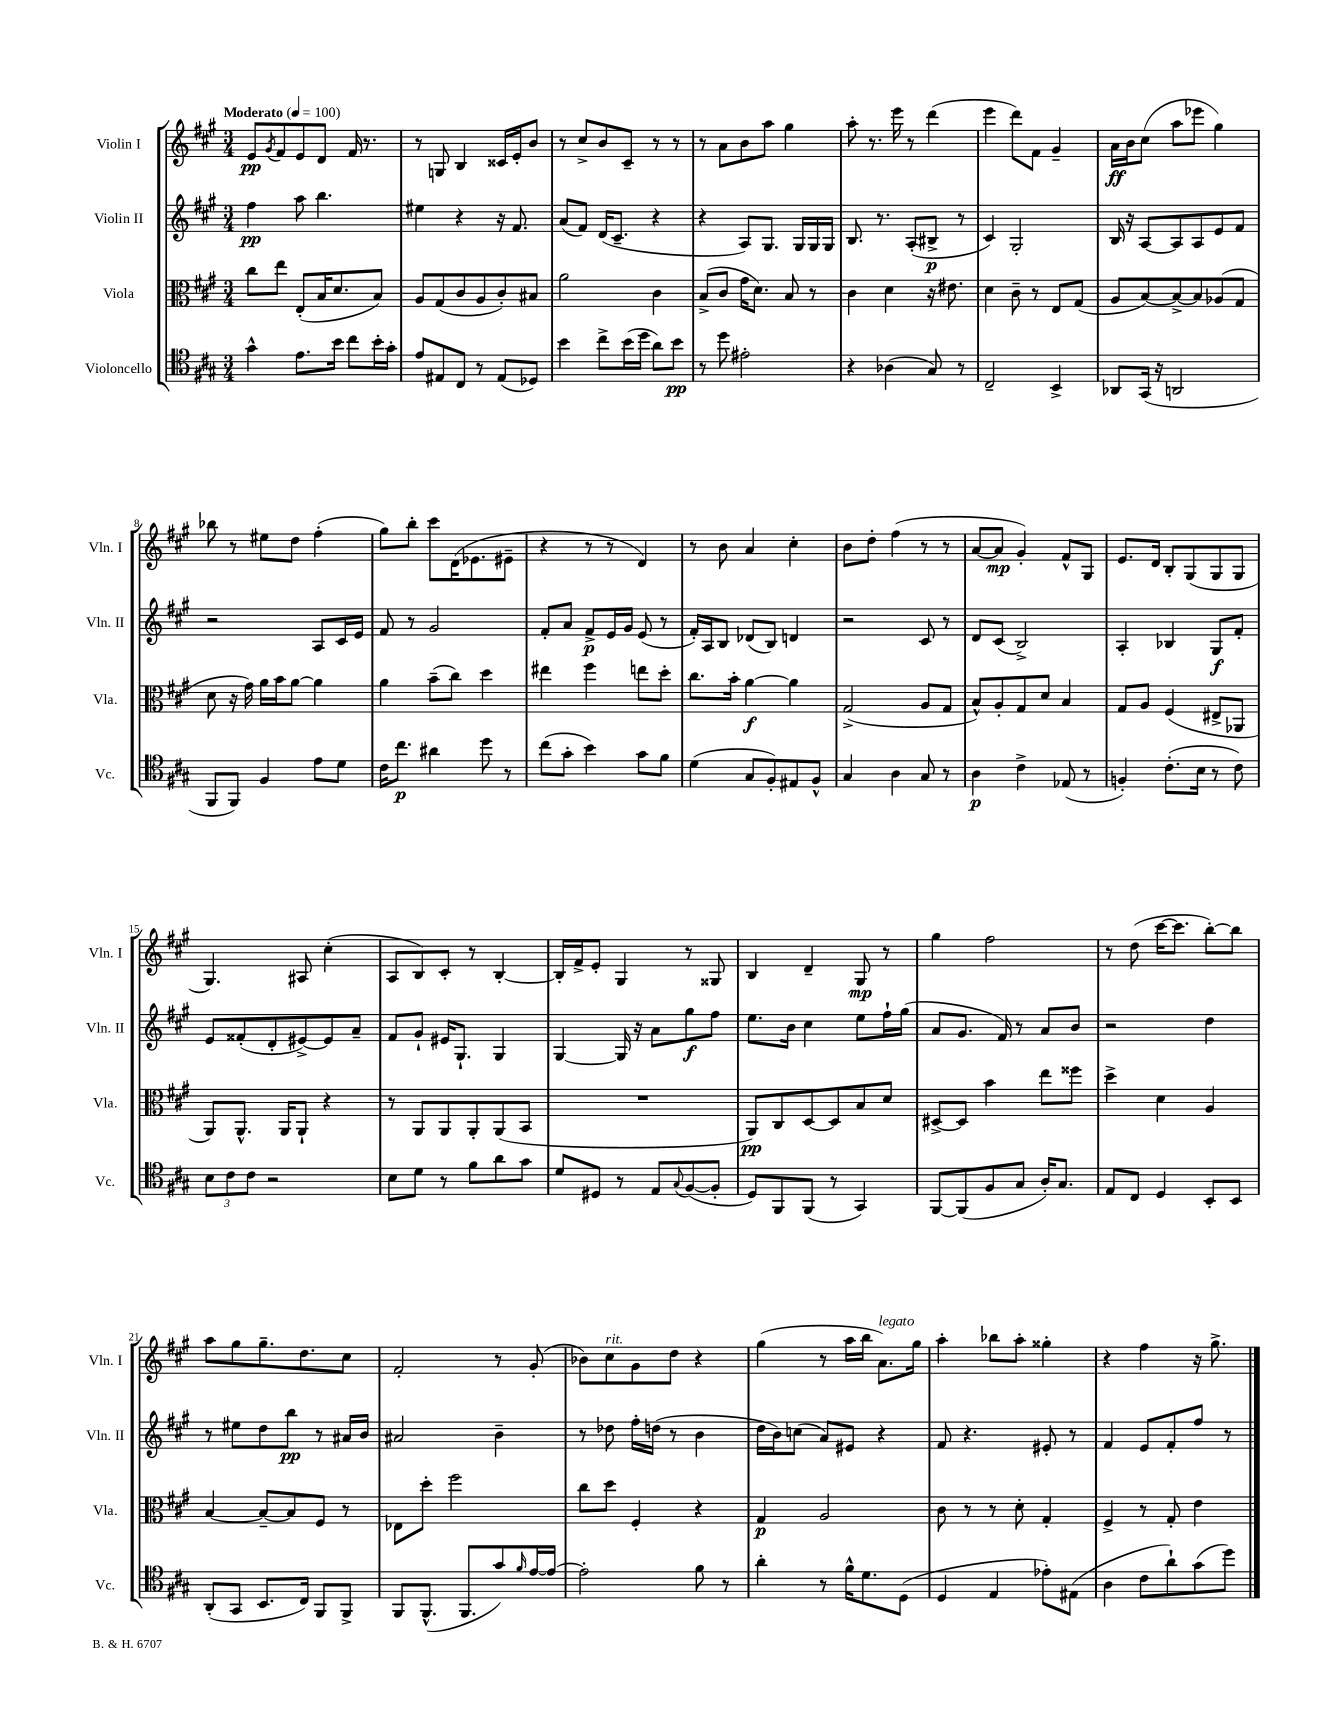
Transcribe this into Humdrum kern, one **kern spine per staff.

**kern	**kern	**kern	**kern
*staff4	*staff3	*staff2	*staff1
*clefC4	*clefC3	*clefG2	*clefG2
*k[f#c#g#]	*k[f#c#g#]	*k[f#c#g#]	*k[f#c#g#]
*M3/4	*M3/4	*M3/4	*M3/4
*MM100	*MM100	*MM100	*MM100
4g#^^	8cc#	4ff#	8e
.	.	.	8qg#
.	8ee	.	8f#
8.e	(8E'	8aa	8e
.	16B	4.bb	8d
16b	8.d	.	.
8cc#	.	.	16f#
.	.	.	8.r
16b'	8B)	.	.
16g#'	.	.	.
=	=	=	=
8e	8A	4ee#	8r
8E#	(8G#	.	8G
8C#	8c#	4r	4B
8r	8A	.	.
(8E#	8c#')	16r	16c##
.	.	8.f#	16e'
8D-)	8B#	.	8b
=	=	=	=
4b	2a	(8a	8r
.	.	8f#)	8cc#^
8cc#^	.	(16d	8b
.	.	8.c#~	.
(16b	.	.	8c#~
16dd	.	.	.
8a)	4c#	4r	8r
8b	.	.	8r
=	=	=	=
8r	(8B^	4r	8r
8dd	8c#	.	8a
2e#'	16g#	8A)	8b
.	8.d)	.	.
.	.	8.G#	8aa
.	8B	.	4gg#
.	.	16G#	.
.	8r	16G#	.
.	.	16G#	.
=	=	=	=
4r	4c#	8.B	8aa'
.	.	.	8.r
.	.	8.r	.
(4A-	4d	.	.
.	.	.	16eee
.	.	(8A'	8r
8G#)	16r	8B#^	(4ddd
.	8.e#	.	.
8r	.	8r	.
=	=	=	=
2C#~	4d	4c#)	4eee
.	8c#~	2G#'	8ddd)
.	8r	.	8f#
4BB^	8E	.	4g#~
.	(8G#	.	.
=	=	=	=
8AA-	8A	16B	16a
.	.	16r	16b
(16GG#	[8B)	[8A	(8cc#
16r	.	.	.
2AA	8B^_	8A]	8aa
.	8B]	8A	8eee-
.	(8A-	8e	4gg#)
.	8G#	8f#	.
=	=	=	=
8FF#	8d	2r	8bb-
8FF#)	16r	.	8r
.	16g#)	.	.
4F#	16a	.	8ee#
.	16b	.	.
.	[8a	.	8dd
8e	4a]	8A	(4ff#'
8d	.	16c#	.
.	.	16e	.
=	=	=	=
16c#	4a	8f#	8gg#)
8.cc#	.	.	.
.	.	8r	8bb'
4a#	(8b~	2g#	8ccc#
.	8cc#)	.	(16d
.	.	.	8.e-
8dd	4dd	.	.
8r	.	.	8e#~
=	=	=	=
(8cc#	4ee#	8f#'	4r
8g#'	.	8a	.
4b)	4ff#	8f#^	8r
.	.	16e	8r
.	.	16g#	.
8g#	8ee	(8e	4d)
8f#	8dd'	8r	.
=	=	=	=
(4d	8.cc#	16f#')	8r
.	.	16A	.
.	.	8B	8b
.	16b'	.	.
8G#	[4a	(8d-	4a
8F#')	.	8B)	.
8E#	4a]	4d	4cc#'
8F#^^	.	.	.
=	=	=	=
4G#	(2G#^	2r	8b
.	.	.	8dd'
4A	.	.	(4ff#
8G#	8A	8c#	8r
8r	8G#	8r	8r
=	=	=	=
4A	8B^^)	8d	[8a
.	8A'	(8c#	8a]
4c#^	8G#	2B^)	4g#')
.	8d	.	.
(8E-	4B	.	8f#^^
8r	.	.	8G#
=	=	=	=
4F')	8G#	4A'	8.e
.	8A	.	.
.	.	.	16d
(8.c#'	(4F#	4B-	8B'
.	.	.	(8G#
16B	.	.	.
8r	8E#^	8G#	8G#
8c#)	8AA-	8f#'	8G#
=	=	=	=
12B	8AA)	8e	4.G#)
12c#	.	.	.
.	8.AA^^	(8f##'	.
12c#	.	.	.
2r	.	8d'	.
.	16AA	.	.
.	8AA`	[8e#^)	8A#
.	4r	8e#]	(4cc#'
.	.	8a~	.
=	=	=	=
8B	8r	8f#	8A
8d	8AA	8g#`	8B)
8r	8AA	16e#	8c#'
.	.	8.G#`	.
8f#	8AA'	.	8r
8a	(8AA	4G#	[4B'
8g#	8BB	.	.
=	=	=	=
8d	2.r	[4G#	16B']
.	.	.	16f#^
8D#	.	.	8e'
8r	.	16G#]	4G#
.	.	16r	.
8E	.	8a	.
8qqG#	.	.	.
([8F#	.	8gg#	8r
8F#']	.	8ff#	8G##
=	=	=	=
8D)	8AA)	8.ee	4B
8FF#	8C#	.	.
.	.	16b	.
(8FF#	[8D	4cc#	4d~
8r	8D]	.	.
4GG#)	8B	8ee	8G#
.	8d	16ff#`	8r
.	.	(16gg#	.
=	=	=	=
[8FF#	[8D#^	8a	4gg#
(8FF#]	8D#]	8.g#	.
8F#	4b	.	2ff#
.	.	16f#)	.
8G#	.	8r	.
16A')	8ee	8a	.
8.G#	.	.	.
.	8ff##	8b	.
=	=	=	=
8E	4dd^	2r	8r
8C#	.	.	(8dd
4D	4d	.	[16ccc#
.	.	.	8.ccc#]
8BB'	4A	4dd	[8bb')
8BB	.	.	8bb]
=	=	=	=
(8AA'	[4B	8r	8aa
8GG#	.	8ee#	8gg#
8.BB	8B~_	8dd	8.gg#~
.	8B]	8bb	.
16C#)	.	.	8.dd
8FF#	8F#	8r	.
8FF#^	8r	16a#	8cc#
.	.	16b	.
=	=	=	=
8FF#	8E-	2a#	2f#'
(8.FF#^^	8dd'	.	.
.	2ff#	.	.
8.FF#	.	.	.
8g#)	.	4b~	8r
16qqf#	.	.	.
[16e	.	.	(8g#'
16e_	.	.	.
=	=	=	=
2e']	8cc#	8r	8b-)
.	8dd	8dd-	8cc#
.	4F#'	16ff#'	8g#
.	.	(16dd	.
.	.	8r	8dd
8f#	4r	4b	4r
8r	.	.	.
=	=	=	=
4a'	4G#	16dd	(4gg#
.	.	16b)	.
.	.	(8cc	.
8r	2A	8a)	8r
16f#^^	.	8e#	16aa
8.d	.	.	16bb
.	.	4r	8.a)
(8D	.	.	.
.	.	.	16gg#
=	=	=	=
4D	8c#	8f#	4aa'
.	8r	4.r	.
4E	8r	.	8bb-
.	8d'	.	8aa'
8e-')	4G#'	8e#'	4gg##'
(8E#	.	8r	.
=	=	=	=
4A	4F#^	4f#	4r
8c#	8r	8e	4ff#
8a`)	8G#'	8f#'	.
(8g#	4e	8ff#	16r
.	.	.	8.gg#^
8dd)	.	8r	.
==	==	==	==
*-	*-	*-	*-
